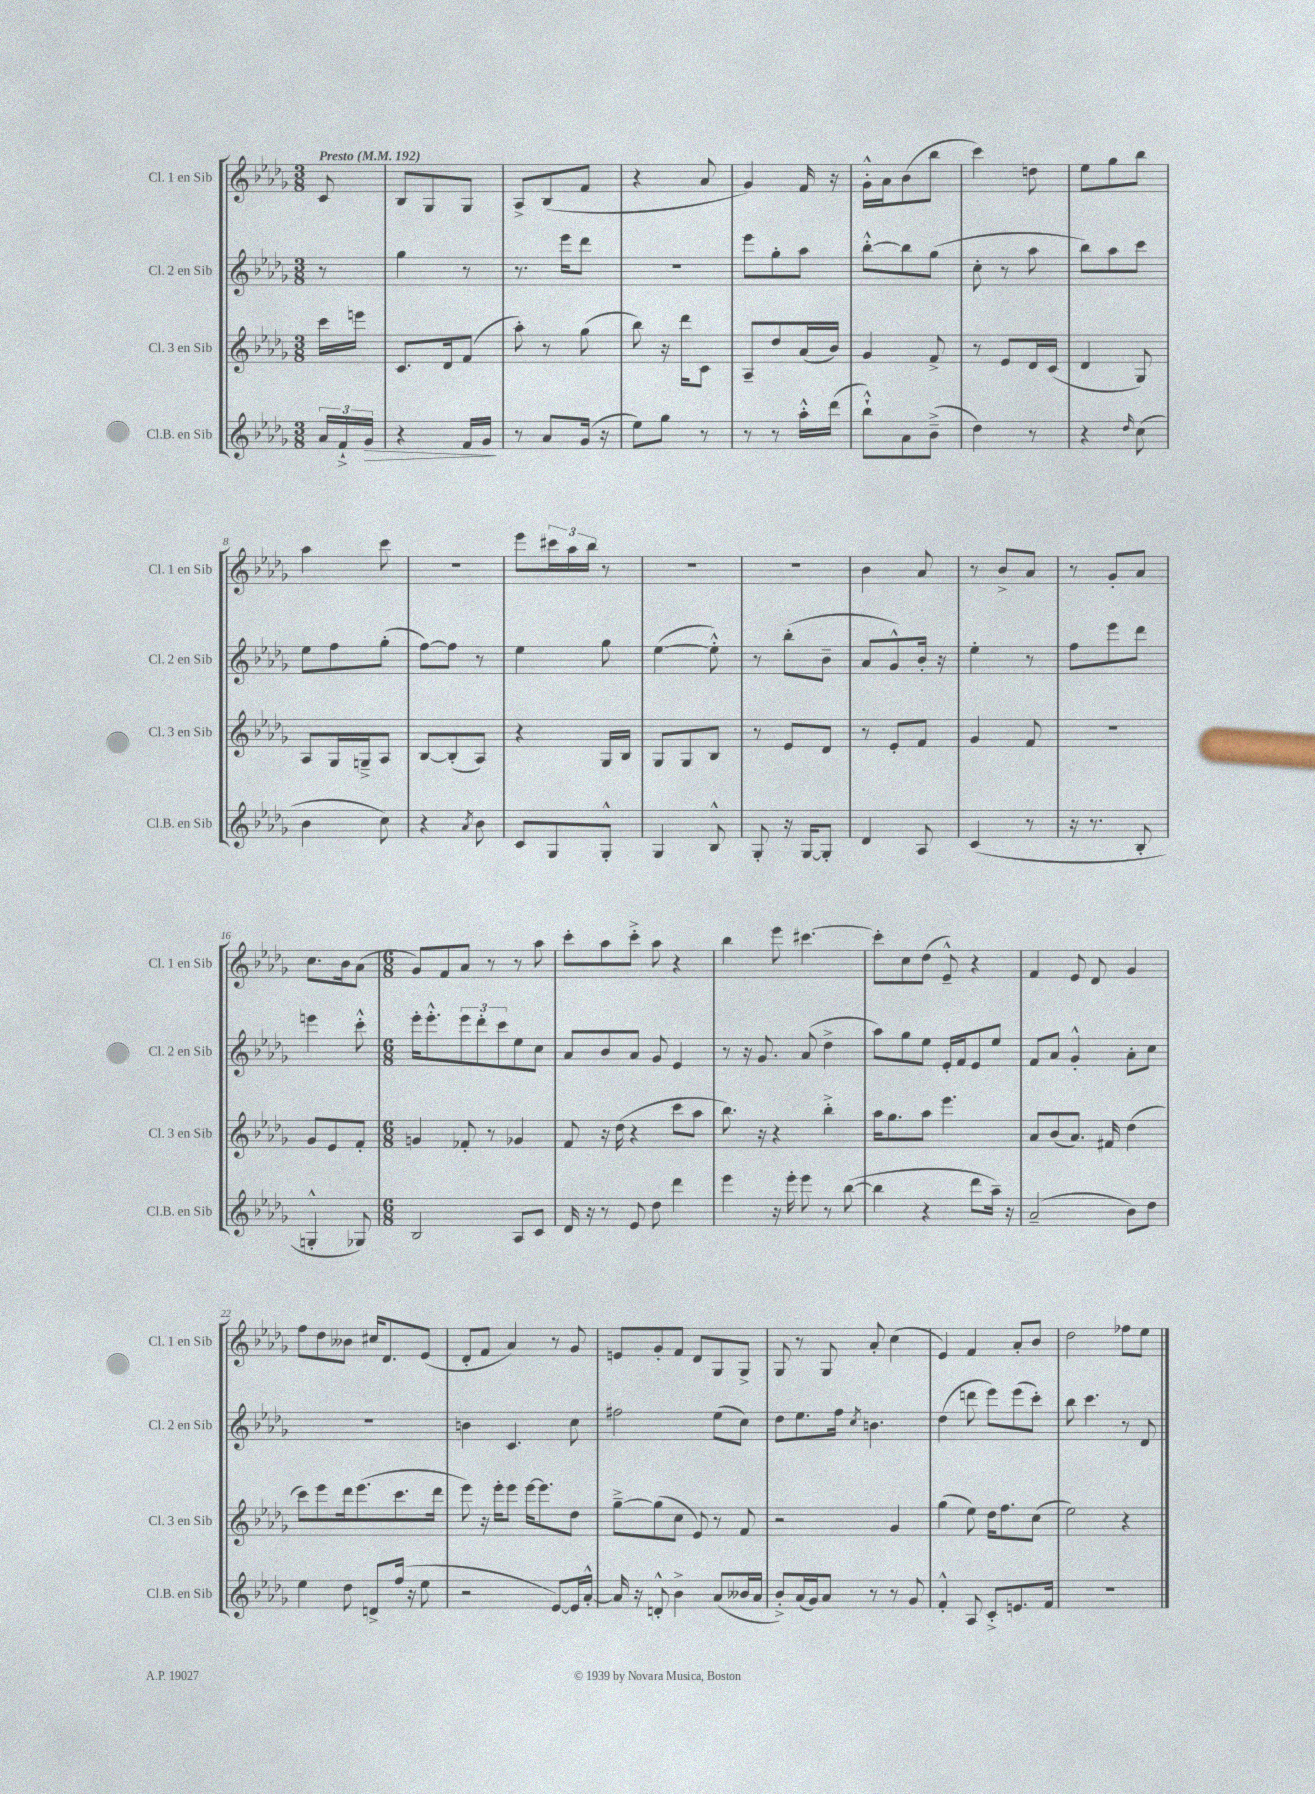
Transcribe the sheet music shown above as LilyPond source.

<<
\new StaffGroup <<
\new Staff = "s0" \with { instrumentName = "Cl. 1 en Sib" shortInstrumentName = "Cl. 1 en Sib" } {
    \clef treble \key des \major \numericTimeSignature \time 3/8 \partial 8 \tempo "Presto" 4 = 192
    c'8 |
    bes8 ges8 ges8 |
    aes8-> bes8( f'8 |
    r4 aes'8 |
    ges'4) f'16 r16 |
    ges'16-.-^ aes'16 bes'8( bes''8 |
    c'''4) d''8 |
    ees''8 ges''8 bes''8 |
    aes''4 c'''8 |
    R4. |
    ees'''8 \tuplet 3/2 { cis'''16 aes''16 bes''16 } r8 |
    R4. |
    r4. |
    bes'4 aes'8 |
    r8 bes'8-> aes'8 |
    r8 ges'8-. aes'8 |
    c''8. bes'16 aes'8( |
    \numericTimeSignature \time 6/8 ges'8) f'8 aes'8 r8 r8 aes''8 |
    c'''8-. aes''8 c'''8-.-> aes''8 r4 |
    bes''4 ees'''8 cis'''4.~ |
    cis'''8-. c''8 des''8( ees'8---^) r4 |
    f'4 ees'8 des'8 ges'4 |
    f''8 des''8 beses'8 cis''16 des'8. ees'8( |
    des'8-. f'8 aes'4) r8 ges'8 |
    e'8 ges'8-. f'8 des'8 ges8 ges8-> |
    ges8 r8 ges8 aes'8-. c''4( |
    ees'4) f'4 aes'8-. bes'8 |
    des''2 fes''8 ees''8 \bar "|." |
}
\new Staff = "s1" \with { instrumentName = "Cl. 2 en Sib" shortInstrumentName = "Cl. 2 en Sib" } {
    \clef treble \key des \major \numericTimeSignature \time 3/8 \partial 8
    r8 |
    ges''4 r8 |
    r8. ees'''16 des'''8 |
    R4. |
    ees'''8 ges''8-. aes''8 |
    bes''8~-.-^ bes''8 ges''8( |
    c''8-. r8 aes''8 |
    bes''8) aes''8 c'''8 |
    ees''8 f''8 ges''8-.( |
    f''8~) f''8 r8 |
    ees''4 ges''8 |
    ees''4~( ees''8-.-^) |
    r8 bes''8-.( bes'8-- |
    aes'8 ges'8-^) bes'16-. r16 |
    ees''4-. r8 |
    f''8 ees'''8 des'''8 |
    e'''4 c'''8-.-^ |
    \numericTimeSignature \time 6/8 ees'''16-. ees'''8.-.-^ \tuplet 3/2 { ees'''8 des'''8-. c'''8 } ees''8 c''8 |
    aes'8 bes'8 aes'8 ges'8 ees'4 |
    r8 r16 ges'8. aes'8( des''4-> |
    aes''8) ges''8 ees''8 ees'16-. f'16 ees'8 ees''8 |
    f'8 aes'8 ges'4-.-^ aes'8-. c''8 |
    R2. |
    b'4 c'4. c''8 |
    fis''2 ees''8( c''8) |
    des''8 ees''8. f''16 \acciaccatura { c''8 } b'4. |
    des''4( d'''8 ees'''8) ees'''8( c'''8-.) |
    bes''8 c'''4. r8 des'8 \bar "|." |
}
\new Staff = "s2" \with { instrumentName = "Cl. 3 en Sib" shortInstrumentName = "Cl. 3 en Sib" } {
    \clef treble \key des \major \numericTimeSignature \time 3/8 \partial 8
    c'''16 e'''16 |
    c'8. des'16 f'8( |
    aes''8-.) r8 ges''8( |
    bes''8) r16 des'''16 c'8 |
    aes8-- des''8 aes'16( bes'16) |
    ges'4 f'8-> |
    r8 ees'8 des'16 c'16( |
    des'4 ges8) |
    aes8 ges16 g16---> aes8 |
    bes8~ bes8-.( aes8) |
    r4 ges16 bes16 |
    ges8 ges8 bes8 |
    r8 ees'8 des'8 |
    r8 ees'8-. f'8 |
    ges'4 f'8 |
    R4. |
    ges'8 ees'8 f'8-. |
    \numericTimeSignature \time 6/8 g'4 fes'8-. r8 ges'4 |
    f'8 r16 des''16( r4 c'''8 aes''8 |
    bes''8.) r16 r4 bes''4-.-> |
    aes''16 ges''8. aes''8 ees'''4. |
    aes'8 bes'8( aes'8.) fis'16 des''4( |
    c'''8) ees'''8 des'''16 ees'''8.( c'''8. des'''16 |
    ees'''8) r16 ees'''16-. ees'''8 ees'''16~ ees'''8. des''8 |
    ges''8~---> ges''8( c''8 ees'8) r8 f'8 |
    r2 ges'4 |
    ges''4( ees''8) des''16 f''8. c''8( |
    ees''2) r4 \bar "|." |
}
\new Staff = "s3" \with { instrumentName = "Cl.B. en Sib" shortInstrumentName = "Cl.B. en Sib" } {
    \clef treble \key des \major \numericTimeSignature \time 3/8 \partial 8
    \tuplet 3/2 { aes'16 f'16-!-> ges'16\> } |
    r4 f'16 ges'16\! |
    r8 aes'8 ges'16( r16 |
    ees''8) ges''8 r8 |
    r8 r8 aes''16-.-^ des'''16( |
    bes''8-!-^) aes'8 bes'8--->( |
    des''4) r8 |
    r4 \grace { des''16 } c''8( |
    bes'4 c''8) |
    r4 \acciaccatura { aes'8 } bes'8 |
    c'8 ges8 ges8-.-^ |
    ges4 bes8-^ |
    ges8-. r16 ges16~ ges8-. |
    des'4 aes8 |
    c'4( r8 |
    r16 r8. bes8-. |
    g4-.-^ ges8) |
    \numericTimeSignature \time 6/8 bes2 aes8 c'8 |
    des'16 r16 r8 ees'8 des''8 des'''4 |
    ees'''4 r16 ees'''16-. ees'''8 r8 bes''8~( |
    bes''4 r4 des'''8 aes''16--) r16 |
    aes'2--( bes'8) des''8 |
    ees''4 des''8 d'8-> f''16( r16 ees''8 |
    r2 ees'8~) ees'16 aes'16~-.-^ |
    aes'16 r16 d'8-.-^ bes'4-> aes'8( beses'16 aes'16 |
    bes'8-.->) aes'16( ges'16) aes'8 r8 r8 ges'8 |
    f'4-.-^ aes8 c'8-.-> e'8. f'16 |
    R2. \bar "|." |
}
>>
>>
